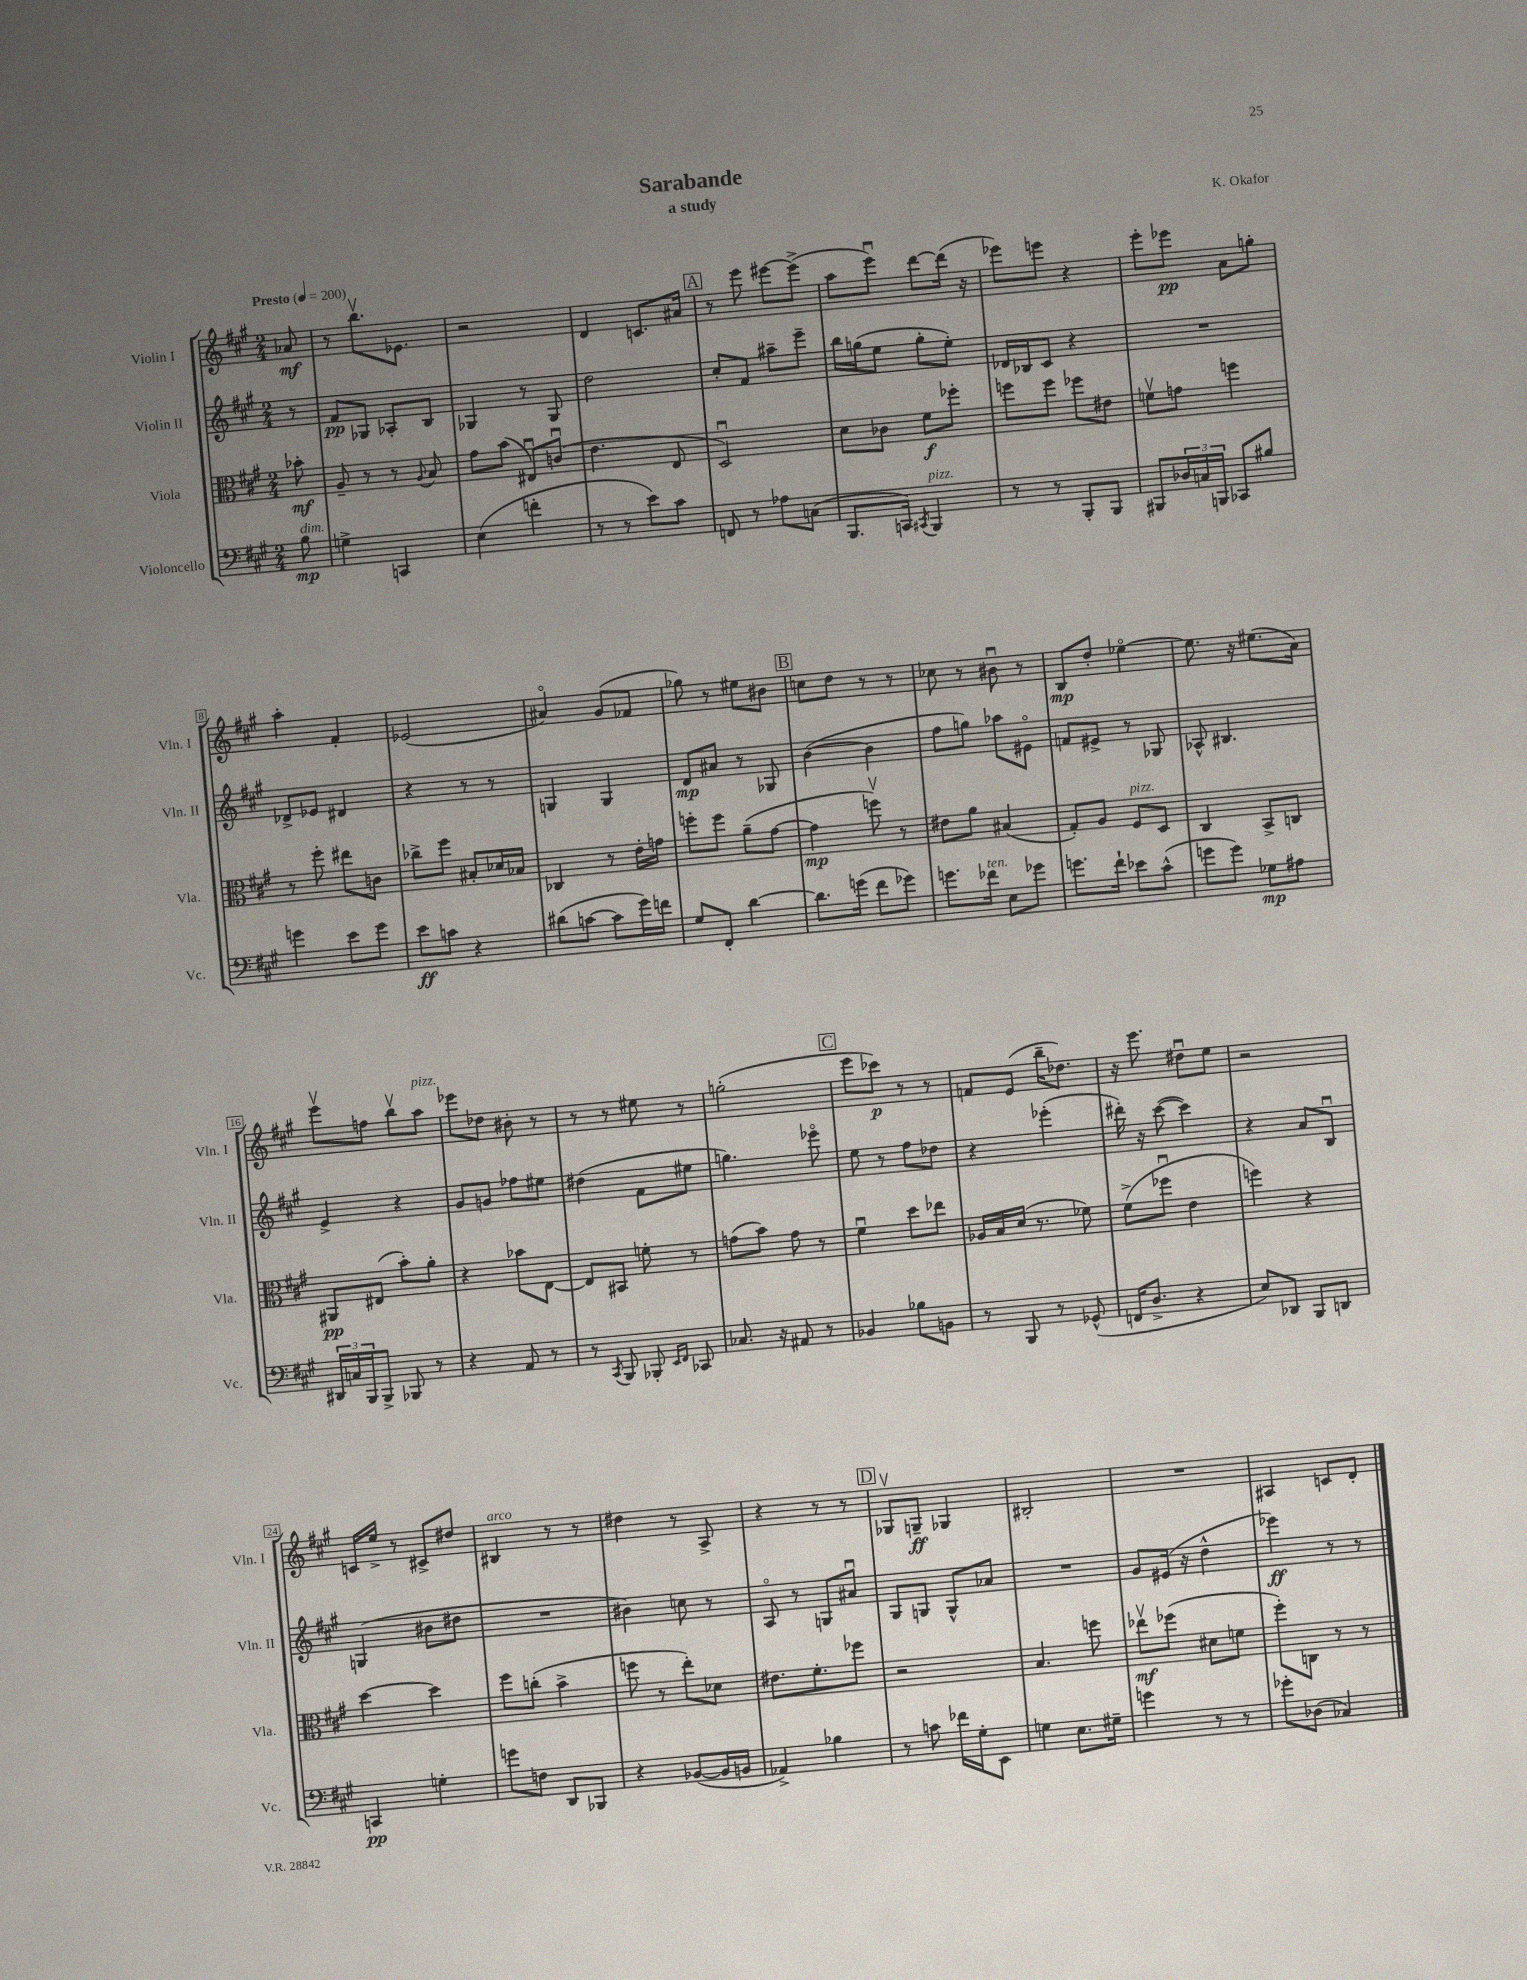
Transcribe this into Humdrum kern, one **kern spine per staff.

**kern	**kern	**kern	**kern
*staff4	*staff3	*staff2	*staff1
*clefF4	*clefC3	*clefG2	*clefG2
*k[f#c#g#]	*k[f#c#g#]	*k[f#c#g#]	*k[f#c#g#]
*M2/4	*M2/4	*M2/4	*M2/4
*MM200	*MM200	*MM200	*MM200
8B	8b-'	8r	8a-
=	=	=	=
4G^	8A~	8f#	8r
.	8r	8G-	8.bbv
4CC	8r	8A-'	.
.	.	.	8.e-
.	8qqA	.	.
.	8B	8B	.
=	=	=	=
(4E	8g#	4G-	2r
.	(8b	.	.
4f'	8E#u)	8r	.
.	(8cu	8G-	.
=	=	=	=
8r	4.e	2dd	4d
8r	.	.	.
8e)	.	.	8.c
8c#	8E	.	.
.	.	.	16a#
=	=	=	=
8FF	2Du)	8cc#'	8r
8r	.	8f#	8eee
8A-	.	8aa#~	[8eee#
(8C	.	8eee~	(8eee#^]
=	=	=	=
8.BBB	8d	16bb	8aa
.	.	(16gg	.
.	8c-	8ee	8eeeu)
16CC)	.	.	.
8qCC#	.	.	.
4BBB	8f#	8gg'	[8ddd
.	8ff-'	8ee')	(16ddd]
.	.	.	16r
=	=	=	=
8r	8ff	16d-	8eee-)
.	.	16B-	.
8r	8ff	8c#	8eee
8BBB'	8ff-	4r	4r
8BBB	8e#	.	.
=	=	=	=
8BBB#	8fv	2r	8eee'
24D-	8g	.	8eee-
24C	.	.	.
24BBB	.	.	.
8CC-	4ff	.	8a
8B#	.	.	8gg'
=	=	=	=
4g	8r	8d-^	4aa'
.	8ff#'	8e-	.
8e	8ee#	4d#	4f#'
8g	8c	.	.
=	=	=	=
8e	8cc-^	4r	(2e-
8c	8ff#	.	.
4r	8B#'	8r	.
.	16d-	8r	.
.	16B-	.	.
=	=	=	=
(8d#	4C-	4G	4a#o)
[8c	.	.	.
8c]	8r	4G	(8g#
16g#)	16e'	.	8f-
16f	16g	.	.
=	=	=	=
8G#	8ff'	8d	8gg-)
8FF#'	8ff	8a#	8r
[4d	(8a~	8r	8ee#
.	[8g#	8G-	8b#
=	=	=	=
8.d]	4g#]	([4b	8cc
.	.	.	8dd
(16g	.	.	.
8f#	8ffv)	4b]	8r
8g-)	8r	.	8r
=	=	=	=
8.g	8e#	8ff#	8cc-
.	8a	8gg)	8r
16f-	.	.	.
8E	(4B#	8aa-	8b#u
8g-	.	8e#o	8r
=	=	=	=
8.g	8G#')	8f	8B
.	8A	8e#^	8dd'
16f#`	.	.	.
8e-	8F#	8r	[4ee-o
(8c#^^	8D	8G-	.
=	=	=	=
8g	4C#	8A-^^	8.ee-]
8g)	.	4.B#	.
.	.	.	16r
8G-	8BB^	.	(8.ee#
8A#	8C	.	.
.	.	.	16a)
=	=	=	=
24DD#	8AA#	4e^	8eeev
24C	.	.	.
24BBB	.	.	.
8BBB^	(8E#	.	8ff
8BBB-	8b')	4r	8bbv
8r	8a'	.	8aa
=	=	=	=
4r	4r	8g#	8eee-
.	.	8g	8dd-
8AA	8b-	8ff-	8b#'
8r	[8E	8ee#	8r
=	=	=	=
8r	8E]	(4dd#	8r
8qCC#	.	.	.
8BBB	8BB#	.	8r
8BBB-'	8f'	8f#	8ee#
16qqEE	.	.	.
16qqFF#	.	.	.
8CC-	8r	8ee#	8r
=	=	=	=
8.C-	(8g	4.gg)	(2gg'
.	8b)	.	.
16r	.	.	.
8AA#	8g	.	.
8r	8r	8eee-o	.
=	=	=	=
4BB-	4f#u	8ee	8eee
.	.	8r	8ccc-)
8B-	8dd	8ff#	8r
8BB	8ee-	8dd-	8r
=	=	=	=
8r	16A-	4r	8f
.	16B	.	.
8BBB	(16d	.	(8e
.	8.r	.	.
8r	.	(4eee-'	16bb~
.	.	.	8.dd-)
(8GG-^^	8f-)	.	.
=	=	=	=
16FF	(8f#^	16ddd#')	16r
8.D^	.	16r	8.eee
.	8ff-u	([8ccc#	.
4r	4e	4ccc#])	8dd#u
.	.	.	8ee
=	=	=	=
8E)	4ff)	4r	2r
8DD-	.	.	.
8BBB	4r	8a	.
8DD	.	8Bu	.
=	=	=	=
4CC	[4dd	(4G	16c
.	.	.	16ee^
.	.	.	8r
4G'	4dd]	8b#	8c#^
.	.	8dd#	8dd#
=	=	=	=
8g	8ff#	2r	4B#
8F	(8cc'	.	.
8DD	4b^	.	8r
8BBB-	.	.	8r
=	=	=	=
4r	8ff	4b#)	4dd#
.	8r	.	.
([8BB-	8ee')	8cc	8r
16BB-]	8d-	8r	8A^
16BB	.	.	.
=	=	=	=
4AA-^)	8.e#	8Ao	4r
.	.	8r	.
.	8.f#'	.	.
4B-	.	8G	8r
.	8ff-	8a#u	8r
=	=	=	=
8r	2r	8G#	8G-v
8c	.	8G	8G~
16f-	.	8G^^	4G-
16G#'	.	.	.
8EE	.	8a-	.
=	=	=	=
4G	4.B	2r	2B#'
8.E	.	.	.
.	8ff	.	.
16G#~	.	.	.
=	=	=	=
4g	8ee-v	8g#	2r
.	(8ff-	(16e#	.
.	.	16r	.
8r	8d#	4dd^^	.
8r	8f	.	.
=	=	=	=
8g-'	8ff#')	4eee-)	4A#
(8D-	8C	.	.
4C-)	8r	8r	8c
.	8r	8r	8d'
==	==	==	==
*-	*-	*-	*-
